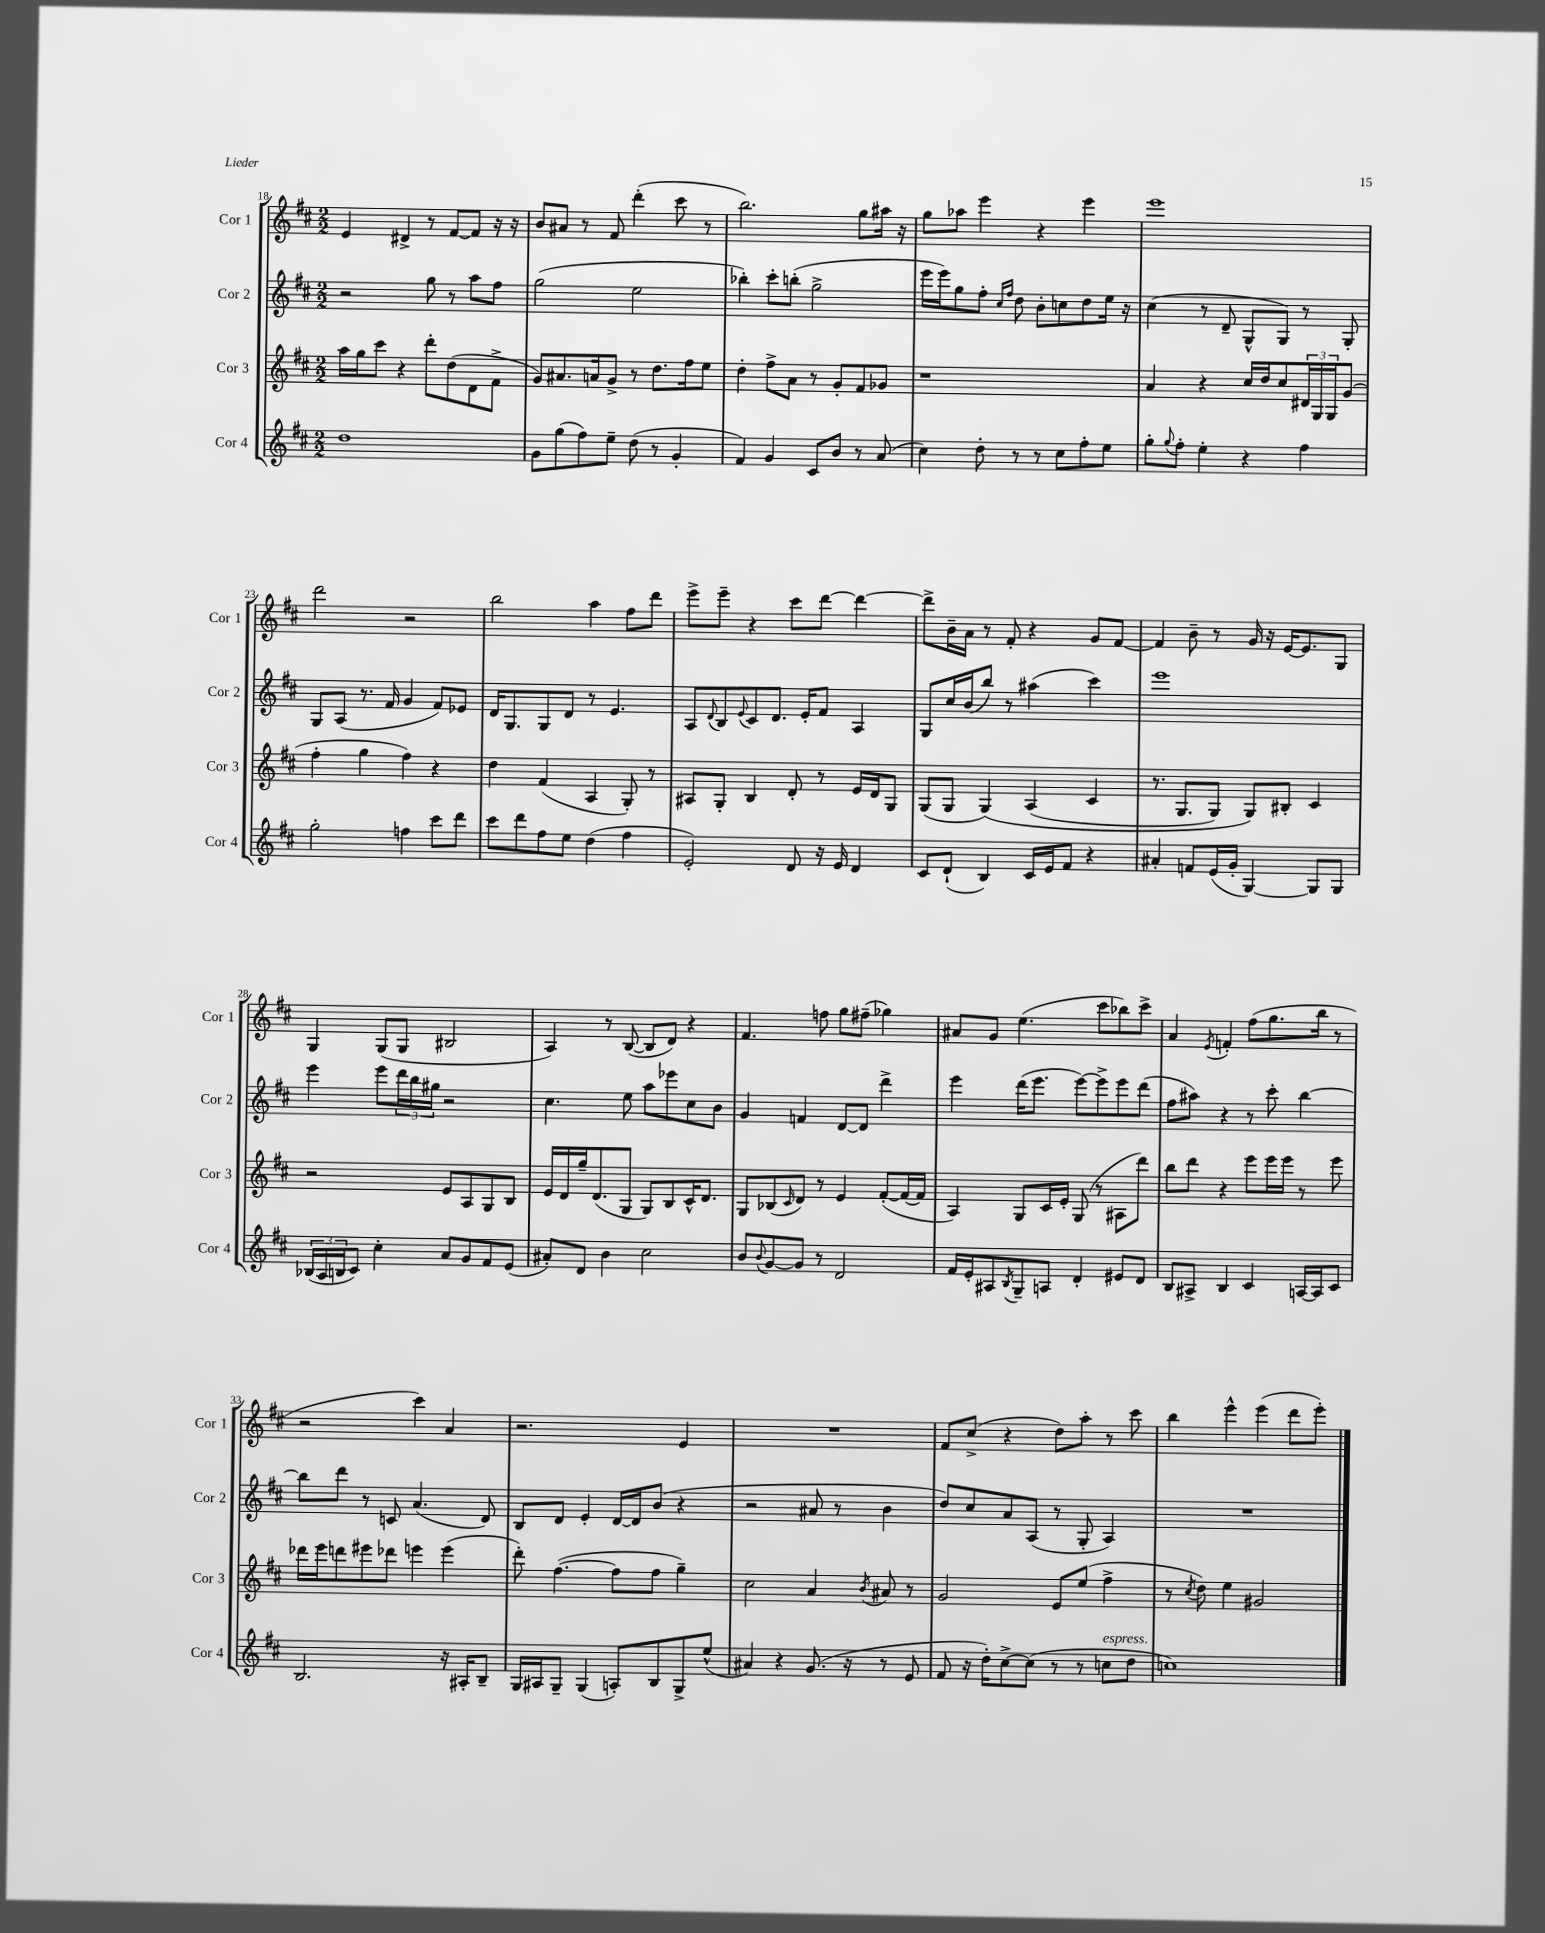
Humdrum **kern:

**kern	**kern	**kern	**kern
*staff4	*staff3	*staff2	*staff1
*clefG2	*clefG2	*clefG2	*clefG2
*k[f#c#]	*k[f#c#]	*k[f#c#]	*k[f#c#]
*M2/2	*M2/2	*M2/2	*M2/2
1dd	16aa	2r	4e
.	16gg	.	.
.	8ccc#	.	.
.	4r	.	4d#^
.	8ddd'	8gg	8r
.	(8dd	8r	[8f#
.	8d	8aa	8f#]
.	8f#^	8ff#	16r
.	.	.	16r
=	=	=	=
8g	8g)	(2gg	8b
(8gg	8.a#	.	8a#
8ff#)	.	.	8r
.	16a	.	.
8ee~	8g^	.	8f#
(8dd	8r	2ee	(4ddd'
8r	8.dd	.	.
4g'	.	.	8ccc#
.	16ff#	.	.
.	8ee	.	8r
=	=	=	=
4f#)	4dd'	4bb-')	2.bb)
4g	8ff#^	8ccc#'	.
.	8a	(8bb'	.
8c#	8r	2gg^	.
8b	8g'	.	.
8r	8f#	.	8gg
(8a	8g-	.	16aa#
.	.	.	16r
=	=	=	=
4cc#)	1r	16eee	8gg
.	.	16eee)	.
.	.	8gg	8aa-
8dd'	.	8ff#'	4eee
.	.	16qqcc#	.
.	.	16qqff#	.
8r	.	8dd	.
8r	.	8b'	4r
8cc#	.	8cc	.
8ff#'	.	8dd	4eee
8ee	.	16ee	.
.	.	16r	.
=	=	=	=
8gg'	4a	(4cc#	1eee
8qqgg	.	.	.
8ff#'	.	.	.
4ee'	4r	8r	.
.	.	8d~	.
4r	16cc#	8G^^	.
.	16dd	.	.
.	8cc#	8G)	.
4ff#	24d#	8r	.
.	24G	.	.
.	24G	.	.
.	(8g	8G'	.
=	=	=	=
2gg'	4ff#'	8G	2ddd
.	.	(8A	.
.	4gg	8.r	.
.	.	16f#	.
4ff	4ff#)	4g	2r
8ccc#	4r	8f#)	.
8ddd	.	8e-	.
=	=	=	=
8ccc#	4dd	16d	2bb
.	.	8.G	.
8ddd	.	.	.
8ff#	(4f#	8G	.
8ee	.	8d	.
(4dd	4A	8r	4aa
.	.	4.e	.
4ff#	8G')	.	8ff#
.	8r	.	8ddd
=	=	=	=
2e')	8A#	8A	8eee^
.	.	8qqd	.
.	8G'	8B	8eee~
.	.	8qqe	.
.	4B	8c#	4r
.	.	8.d	.
8d	8d'	.	8ccc#
.	.	16e'	.
16r	8r	8f#	[8ddd
16e	.	.	.
4d	16e	4A	4ddd_
.	16d	.	.
.	8G	.	.
=	=	=	=
8c#	(8G	8G	8ddd^]
(8d`	8G	16cc#	16b~
.	.	(16b	16a
4B)	&(4G)	8bb)	8r
.	.	8r	8f#'
16c#	(4A	(4aa#	4r
16e	.	.	.
8f#	.	.	.
4r	4c#	4ccc#)	8g
.	.	.	[8f#
=	=	=	=
4a#'	8.r	1eee	4f#]
.	8.G	.	.
8f	.	.	8b~
(16e	8G)	.	8r
16g'	.	.	.
[4G)	8G&)	.	16g
.	.	.	16r
.	8B#'	.	[16e
.	.	.	8.e]
8G]	4c#	.	.
8G	.	.	8G
=	=	=	=
(24B-	2r	4eee	4G
24A	.	.	.
24B	.	.	.
8c#)	.	.	.
4cc#'	.	8eee	(8G
.	.	24ddd	8G
.	.	24bb	.
.	.	24gg#	.
8a	8e	2r	2B#
8g	8A	.	.
8f#	8G	.	.
(8e	8B	.	.
=	=	=	=
8a#')	16e	4.cc#	4A)
.	16d	.	.
8d	16gg~	.	.
.	(8.d	.	.
4b	.	.	8r
.	8G	8ee	([8B
2cc#	8G)	8aa	8B]
.	8B	8eee-	8d)
.	16c#^^	8cc#	4r
.	8.d	.	.
.	.	8b	.
=	=	=	=
8b	8G	4g	4.f#
8qqb	.	.	.
[8g	(8B-	.	.
.	16qqc#	.	.
8g]	8d)	4f	.
8r	8r	.	8ff
2d	4e	[8d	8gg
.	.	8d]	(8ff#~
.	([8f#'	4ddd^	4gg-)
.	16f#_	.	.
.	16f#]	.	.
=	=	=	=
16f#	4A)	4eee	8a#
16e'	.	.	.
8A#	.	.	8g
8qB	.	.	.
8G~	8G	(16ddd	(4.ee
.	.	8.eee	.
8A	16c#	.	.
.	16e'	.	.
4d'	(8G	[8eee)	.
.	8r	8eee^]	8ccc#
8e#	8A#	8eee	8bb-)
8d	8ddd)	(8ddd	8ccc#^
=	=	=	=
8B	8bb	8ff#	4a
8A#^	8ddd	8aa#)	.
.	.	.	8qe
4B	4r	4r	4f'
4c#	8eee	8r	(8ff#
.	16eee	8ccc#'	8.gg
.	16eee	.	.
[16A	8r	[4bb	.
16A]	.	.	16bb
8c#	8eee	.	8r
=	=	=	=
2.B	16ddd-	8bb]	2r
.	16eee	.	.
.	8ddd	8ddd	.
.	8eee#	8r	.
.	8ddd-	8c	.
.	4eee	(4.a	4ccc#)
16r	(4eee	.	4a
16A#'	.	.	.
8B~	.	8d)	.
=	=	=	=
16G	8ddd')	8B	2.r
16A#	.	.	.
8G~	([4.ff#	8d	.
(4G	.	4e'	.
8A')	8ff#]	[16d	.
.	.	16d]	.
8B	8ff#	(8b	.
8G^	4gg~)	4r	4e
(8ee^^	.	.	.
=	=	=	=
4a#)	2cc#	2r	1r
4r	.	.	.
(8.g	4a	8a#	.
.	.	8r	.
16r	.	.	.
.	8qb	.	.
8r	8a#	4b	.
8e	8r	.	.
=	=	=	=
8f#	2g	8dd)	8f#
16r	.	8cc#	(8cc#^
16dd')	.	.	.
[8cc#^	.	8a	4r
(8cc#]	.	(8A	.
8r	8e	8r	8dd)
8r	(8ee	8G'	8aa'
8cc	4ff#^	4A)	8r
8dd	.	.	8ccc#
=	=	=	=
1cc)	8r	1r	4bb
.	8qcc#	.	.
.	8dd)	.	.
.	4ee	.	4eee^^
.	2g#	.	(4eee
.	.	.	8ddd
.	.	.	8eee')
==	==	==	==
*-	*-	*-	*-
